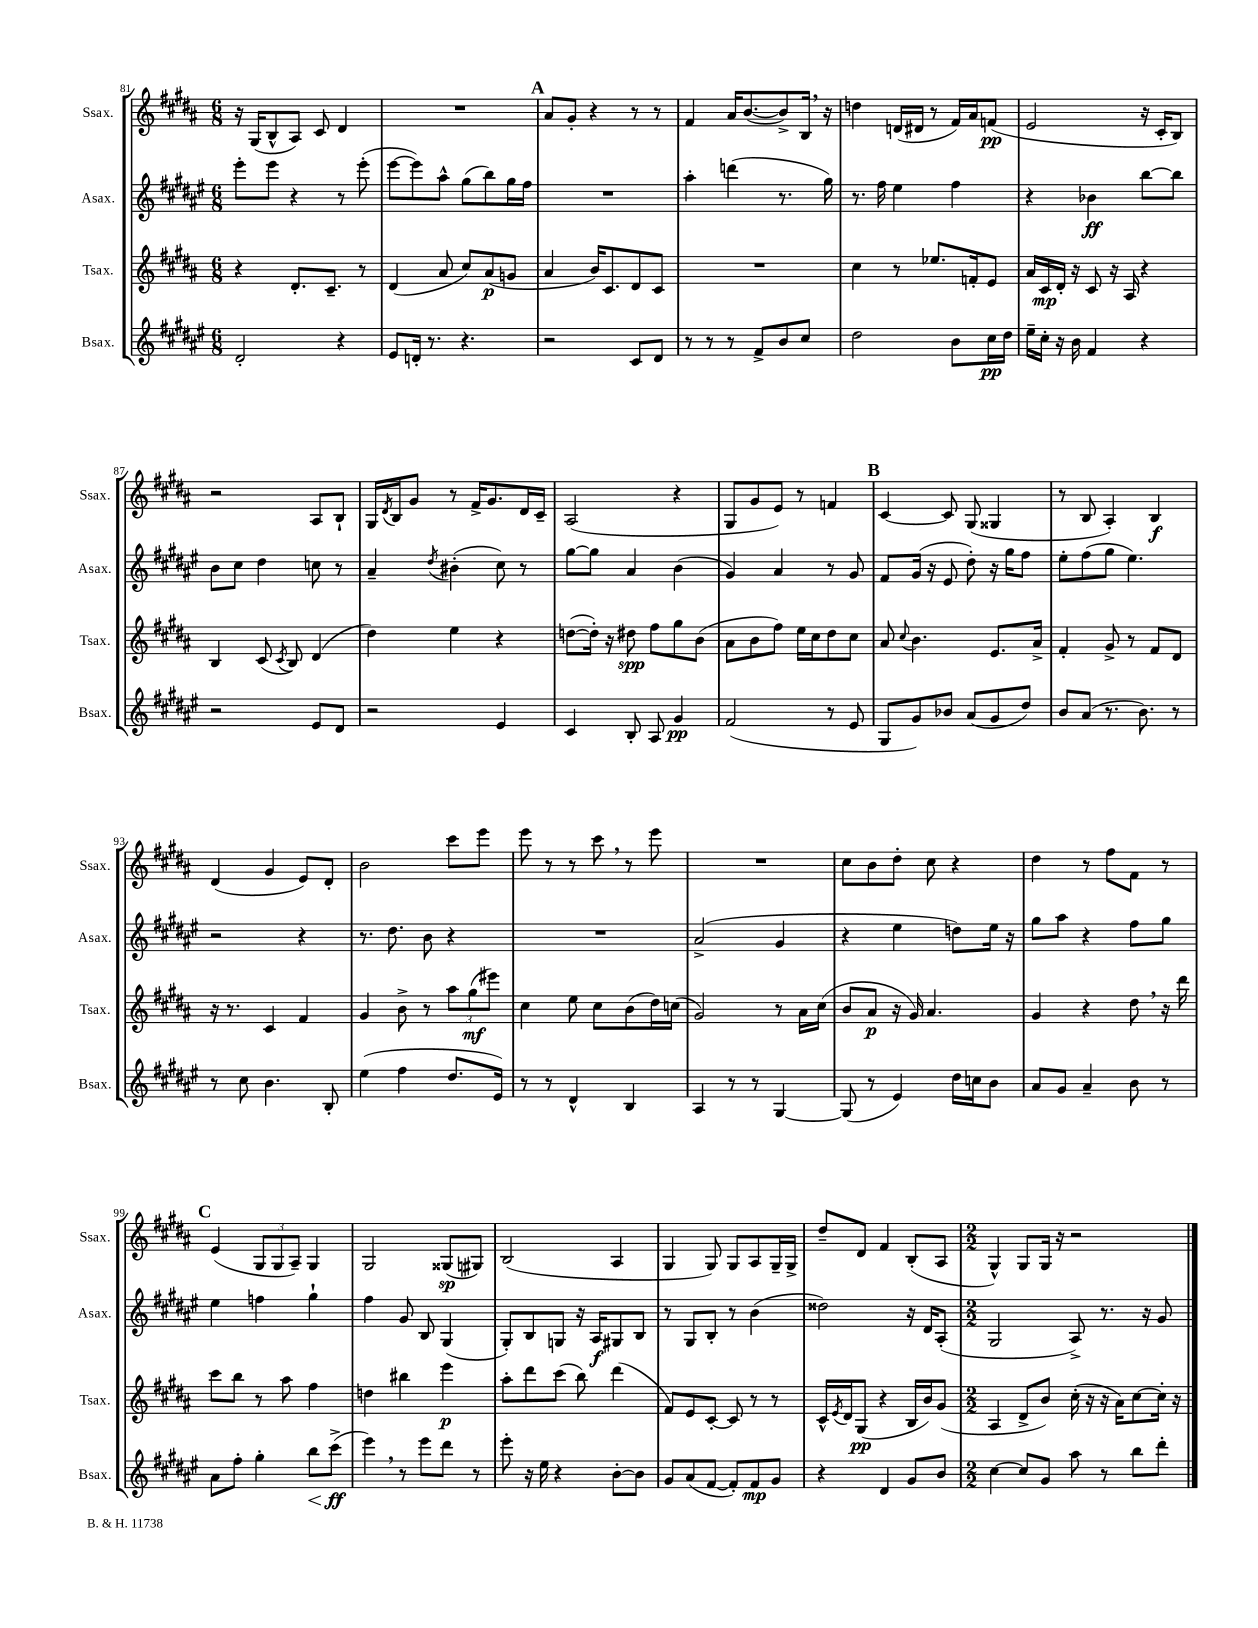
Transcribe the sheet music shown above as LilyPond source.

<<
\new StaffGroup <<
\new Staff = "s0" \with { instrumentName = "Ssax." shortInstrumentName = "Ssax." } {
    \clef treble \key b \major \numericTimeSignature \time 6/8
    r16 gis16( b8-^ ais8) cis'8 dis'4 |
    R2. |
    \mark \markup { \bold "A" } ais'8 gis'8-. r4 r8 r8 |
    fis'4 ais'16 b'8.~( b'8->) b16 \breathe r16 |
    d''4 d'16( dis'16 r8 fis'16) ais'16 f'8\pp( |
    e'2 r16 cis'16-. b8) |
    r2 ais8 b8-! |
    gis16 \acciaccatura { dis'8 } b16 gis'8 r8 fis'16-> gis'8. dis'16 cis'16-- |
    ais2( r4 |
    gis8 gis'8 e'8) r8 f'4 |
    \mark \markup { \bold "B" } cis'4~ cis'8 gis8( gisis4 |
    r8 b8 ais4-.) b4\f |
    dis'4( gis'4 e'8) dis'8-. |
    b'2 cis'''8 e'''8 |
    e'''8 r8 r8 cis'''8 \breathe r8 e'''8 |
    R2. |
    cis''8 b'8 dis''8-. cis''8 r4 |
    dis''4 r8 fis''8 fis'8 r8 |
    \mark \markup { \bold "C" } e'4( \tuplet 3/2 { gis8 gis8 ais8--) } gis4 |
    gis2 gisis8\sp( gis8) |
    b2( ais4 |
    gis4 gis8) gis8 ais8 gis16-- gis16-> |
    dis''8-- dis'8 fis'4 b8-.( ais8 |
    \numericTimeSignature \time 2/2 gis4-^) gis8 gis16 r16 r2 \bar "|." |
}
\new Staff = "s1" \with { instrumentName = "Asax." shortInstrumentName = "Asax." } {
    \clef treble \key fis \major \numericTimeSignature \time 6/8
    eis'''8-. eis'''8 r4 r8 eis'''8-.( |
    eis'''8~ eis'''8) ais''8-^ gis''8( b''8) gis''16 fis''16 |
    \mark \markup { \bold "A" } R2. |
    ais''4-. d'''4( r8. gis''16) |
    r8. fis''16 eis''4 fis''4 |
    r4 bes'4\ff b''8~ b''8 |
    b'8 cis''8 dis''4 c''8 r8 |
    ais'4-- \acciaccatura { dis''8 } bis'4-.( cis''8) r8 |
    gis''8~ gis''8 ais'4 b'4( |
    gis'4) ais'4 r8 gis'8 |
    \mark \markup { \bold "B" } fis'8 gis'16( r16 eis'8 dis''8-.) r16 gis''16 fis''8 |
    eis''8-. fis''8( gis''8 eis''4.) |
    r2 r4 |
    r8. dis''8. b'8 r4 |
    R2. |
    ais'2->( gis'4 |
    r4 eis''4 d''8) eis''16 r16 |
    gis''8 ais''8 r4 fis''8 gis''8 |
    \mark \markup { \bold "C" } eis''4 f''4 gis''4-! |
    fis''4 gis'8 b8 gis4( |
    gis8-.) b8 g8 r16 ais16\f gis8 b8 |
    r8 gis8 b8-. r8 b'4( |
    disis''2) r16 dis'16 ais8-.( |
    \numericTimeSignature \time 2/2 gis2 ais8->) r8. r16 gis'8 \bar "|." |
}
\new Staff = "s2" \with { instrumentName = "Tsax." shortInstrumentName = "Tsax." } {
    \clef treble \key b \major \numericTimeSignature \time 6/8
    r4 dis'8.-. cis'8.-- r8 |
    dis'4( ais'8 cis''8) ais'8\p( g'8 |
    \mark \markup { \bold "A" } ais'4 b'16) cis'8. dis'8 cis'8 |
    R2. |
    cis''4 r8 ees''8. f'16-. e'8 |
    ais'16 cis'16\mp dis'16-. r16 cis'8 r16 ais16 r4 |
    b4 cis'8( \acciaccatura { cis'8 } b8) dis'4( |
    dis''4) e''4 r4 |
    d''8~( d''16-.) r16 dis''8\spp fis''8 gis''8 b'8( |
    ais'8 b'8 fis''8) e''16 cis''16 dis''8 cis''8 |
    \mark \markup { \bold "B" } ais'8 \appoggiatura { cis''8 } b'4. e'8. ais'16-> |
    fis'4-. gis'8-> r8 fis'8 dis'8 |
    r16 r8. cis'4 fis'4 |
    gis'4 b'8-> r8 \tuplet 3/2 { ais''8 gis''8\mf( eis'''8) } |
    cis''4 e''8 cis''8 b'8( dis''16) c''16( |
    gis'2) r8 ais'16 cis''16( |
    b'8 ais'8\p r16 gis'16) ais'4. |
    gis'4 r4 dis''8 \breathe r16 dis'''16 |
    \mark \markup { \bold "C" } cis'''8 b''8 r8 ais''8 fis''4 |
    d''4 bis''4 e'''4\p |
    ais''8-. dis'''8 cis'''8( b''8) dis'''4( |
    fis'8) e'8 cis'8~-. cis'8 r8 r8 |
    cis'16-^ \acciaccatura { e'8 } dis'16 gis8\pp( r4 b16 b'16) gis'8( |
    \numericTimeSignature \time 2/2 ais4 dis'8-> b'8) cis''16-.( r16 r16 ais'16) cis''8~ cis''16-. r16 \bar "|." |
}
\new Staff = "s3" \with { instrumentName = "Bsax." shortInstrumentName = "Bsax." } {
    \clef treble \key fis \major \numericTimeSignature \time 6/8
    dis'2-. r4 |
    eis'8 d'16-. r8. r4. |
    \mark \markup { \bold "A" } r2 cis'8 dis'8 |
    r8 r8 r8 fis'8-> b'8 cis''8 |
    dis''2 b'8 cis''16\pp dis''16 |
    eis''16-- cis''16-. r16 b'16 fis'4 r4 |
    r2 eis'8 dis'8 |
    r2 eis'4 |
    cis'4 b8-. ais8 gis'4\pp |
    fis'2( r8 eis'8 |
    \mark \markup { \bold "B" } gis8 gis'8) bes'8 ais'8( gis'8 dis''8) |
    b'8 ais'8( r8. b'8.) r8 |
    r8 cis''8 b'4. b8-. |
    eis''4( fis''4 dis''8. eis'16) |
    r8 r8 dis'4-^ b4 |
    ais4 r8 r8 gis4~ |
    gis8( r8 eis'4) dis''16 c''16 b'8 |
    ais'8 gis'8 ais'4-- b'8 r8 |
    \mark \markup { \bold "C" } ais'8 fis''8-. gis''4-. b''8\< cis'''8->\ff\!( |
    eis'''4) \breathe r8 eis'''8 dis'''8 r8 |
    eis'''8-. r16 eis''16 r4 b'8~-. b'8 |
    gis'8 ais'8( fis'8~ fis'8-.) fis'8\mp gis'8 |
    r4 dis'4 gis'8 b'8 |
    \numericTimeSignature \time 2/2 cis''4~ cis''8 gis'8 ais''8 r8 b''8 dis'''8-. \bar "|." |
}
>>
>>
\layout { \context { \Score currentBarNumber = #81 } }
